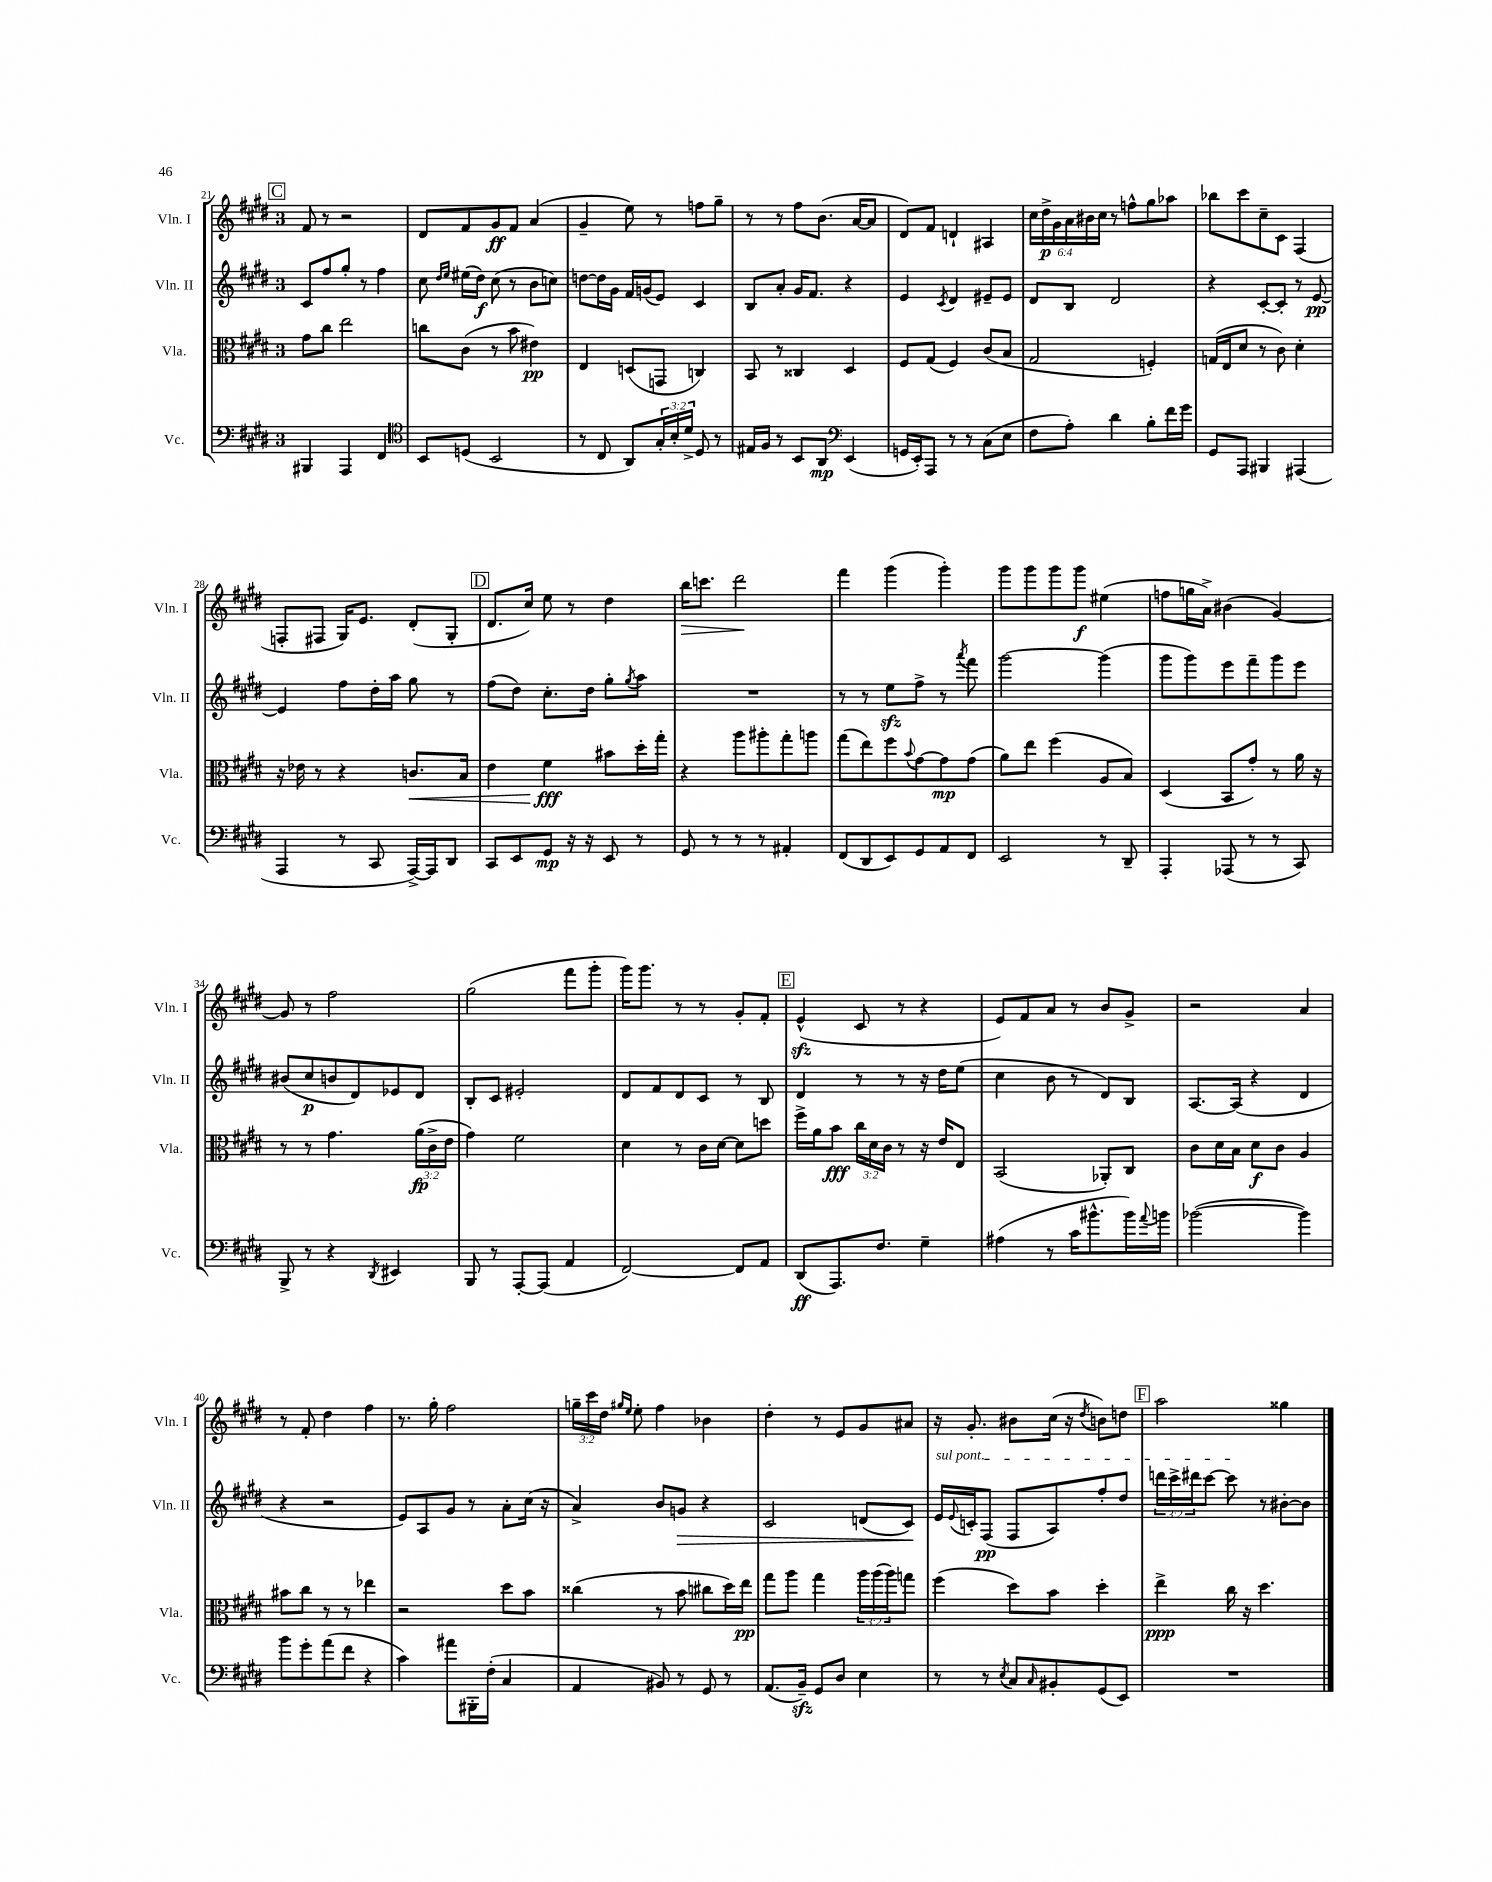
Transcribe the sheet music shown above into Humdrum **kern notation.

**kern	**dynam	**kern	**dynam	**kern	**dynam	**kern	**dynam
*part4	*part4	*part3	*part3	*part2	*part2	*part1	*part1
*staff4	*staff4	*staff3	*staff3	*staff2	*staff2	*staff1	*staff1
*I"Vc.	*	*I"Vla.	*	*I"Vln. II	*	*I"Vln. I	*
*I'Vc.	*	*I'Vla.	*	*I'Vln. II	*	*I'Vln. I	*
*clefF4	*	*clefC3	*	*clefG2	*	*clefG2	*
*k[f#c#g#d#]	*	*k[f#c#g#d#]	*	*k[f#c#g#d#]	*	*k[f#c#g#d#]	*
*M3/4	*	*M3/4	*	*M3/4	*	*M3/4	*
!!LO:REH:place=s1:t=C
=21	=21	=21	=21	=21	=21	=21	=21
4BBB#X/	.	8g#\L	.	8c#/L	.	8f#/	.
.	.	8cc#\J	.	8ff#/	.	8r	.
4AAA/	.	2ee\	.	8gg#'/J	.	2r	.
.	.	.	.	8r	.	.	.
4FF#/	.	.	.	4ff#\	.	.	.
=22	=22	=22	=22	=22	=22	=22	=22
*clefC4	*	*	*	*	*	*	*
8BB/L	.	8ccn\L	.	8cc#\	.	8d#/L	.
.	.	.	.	16qqdd#/LL	.	.	.
.	.	.	.	16qqee/JJ	.	.	.
(8Dn/J	.	(8c#\J	.	(16ee#X\LL	.	8f#/	.
.	.	.	.	16dd#\JJ)	f	.	.
2BB/	.	8r	.	(8cc#\	.	8g#/	ff
.	.	8b\	.	8r	.	8f#/J	.
.	.	4e#X\)	pp	8b\L	.	(4a/	.
.	.	.	.	8ccn\J)	.	.	.
=23	=23	=23	=23	=23	=23	=23	=23
8r	.	4E/	.	[8ddn\L	.	4g#~/	.
8C#/	.	.	.	16dd\L]	.	.	.
.	.	.	.	16g#\JJ	.	.	.
8AA/L)	.	(8Dn/L	.	16f#/LL	.	8ee\)	.
.	.	.	.	(16gn/J	.	.	.
24G#'/L	.	8GGn/J	.	8e/J)	.	8r	.
24B'/	.	.	.	.	.	.	.
24d#^/JJ	.	.	.	.	.	.	.
8D#/	.	4Cn/)	.	4c#/	.	8ffn\L	.
8r	.	.	.	.	.	8gg#~\J	.
=24	=24	=24	=24	=24	=24	=24	=24
16E#X/LL	.	8BB/	.	8B/L	.	8r	.
16F#/JJ	.	.	.	.	.	.	.
8r	.	8r	.	8a'/J	.	8r	.
8BB/L	.	4C##X/	.	16g#/KL	.	8ff#\L	.
.	.	.	.	8.f#/J	.	.	.
8AA/J	mp	.	.	.	.	(8.b\J	.
*clefF4	*	*	*	*	*	*	*
(4EE/	.	4D#/	.	4r	.	.	.
.	.	.	.	.	.	[16a/KL	.
.	.	.	.	.	.	8a/J]	.
=25	=25	=25	=25	=25	=25	=25	=25
16GGn/LL	.	8F#/L	.	4e/	.	8d#/L)	.
16EE'/J)	.	.	.	.	.	.	.
8AAA/J	.	(8G#/J	.	.	.	8f#/J	.
.	.	.	.	8qc#/	.	.	.
8r	.	4F#/)	.	4d#/	.	4dn`/	.
8r	.	.	.	.	.	.	.
(8C#\L	.	(8c#/L	.	8e#X~/L	.	4A#X/	.
8E\J	.	8B/J	.	8e#/J	.	.	.
=26	=26	=26	=26	=26	=26	=26	=26
8F#\L	.	2G#/	.	8d#/L	.	24cc#\LL	.
.	.	.	.	.	.	24dd#^\	p
.	.	.	.	.	.	24g#\	.
8A'\J)	.	.	.	8B/J	.	24a\	.
.	.	.	.	.	.	24b#X\	.
.	.	.	.	.	.	24cc#\JJ	.
4d#\	.	.	.	2d#/	.	8r	.
.	.	.	.	.	.	8ffn^^\L	.
8B'\L	.	4Fn'/)	.	.	.	8gg#\	.
16f#\L	.	.	.	.	.	8aa-X\J	.
16g#\JJ	.	.	.	.	.	.	.
=27	=27	=27	=27	=27	=27	=27	=27
8GG#/L	.	(16Gn/LL	.	4r	.	8bb-X\L	.
.	.	16E/J	.	.	.	.	.
8AAA/J	.	8d#/J	.	.	.	8ccc#\	.
4BBB#X/	.	8r	.	[8c#'/L	.	8cc#~\	.
.	.	8c#\)	.	8c#'/J]	.	8c#\J	.
(4AAA#X/	.	4d#'\	.	8r	.	(4F#/	.
.	.	.	.	[8e/	pp	.	.
!!LO:LB:g=z
=28	=28	=28	=28	=28	=28	=28	=28
4AAA/	.	16r	.	4e/]	.	8Fn'/L	.
.	.	16e-X\	.	.	.	.	.
.	.	8r	.	.	.	8F#X/J	.
8r	.	4r	.	8ff#\L	.	16G#/KL)	.
.	.	.	.	.	.	8.e/J	.
8CC#/	.	.	.	16dd#'\L	.	.	.
.	.	.	.	16aa\JJ	.	.	.
!	!	!	!LO:HP:b	!	!	!	!
[16AAA^/LL)	.	8.cn/L	<	8gg#\	.	(8d#'/L	.
16AAA/J]	.	.	.	.	.	.	.
8DD#/J	.	.	.	8r	.	8G#'/J	.
.	.	16B/Jk	.	.	.	.	.
!!LO:REH:place=s1:t=D
=29	=29	=29	=29	=29	=29	=29	=29
8CC#/L	.	4e\	.	(8ff#\L	.	8.d#/L	.
8EE/	.	.	.	8dd#\J)	.	.	.
.	.	.	.	.	.	16cc#/Jk)	.
8GG#/J	mp	4f#\	fff	8.cc#'\L	.	8ee\	.
16r	.	.	.	.	.	8r	.
16r	.	.	.	16dd#\Jk	.	.	.
8EE/	.	8b#X\L	[	8gg#'\L	.	4dd#\	.
.	.	.	.	8qgg#/	.	.	.
8r	.	16dd#'\L	.	8aa\J	.	.	.
.	.	16gg#'\JJ	.	.	.	.	.
=30	=30	=30	=30	=30	=30	=30	=30
!	!	!	!	!	!	!	!LO:HP:b
8GG#/	.	4r	.	2.r	.	16bb\KL	>
.	.	.	.	.	.	8.cccn\J	.
8r	.	.	.	.	.	.	.
8r	.	8aa\L	.	.	.	2ddd#\	.
8r	.	8aa#X'\	.	.	.	.	.
4AA#X'/	.	8gg#'\	.	.	.	.	.
.	.	8aan\J	.	.	.	.	.
.	.	.	.	.	.	.	]
=31	=31	=31	=31	=31	=31	=31	=31
(8FF#/L	.	(8gg#\L	.	8r	.	4fff#\	.
8DD#/	.	8ee\)	.	8r	.	.	.
8EE/)	.	8ff#\	.	8eezz\L	.	(4ggg#\	.
.	.	8qqb/	.	.	.	.	.
8GG#/	.	[8g#\	.	8ff#^\J	.	.	.
8AA/	.	8g#\]	mp	8r	.	4ggg#'\)	.
.	.	.	.	8qaaa/	.	.	.
8FF#/J	.	(8g#\J	.	8fff#\	.	.	.
=32	=32	=32	=32	=32	=32	=32	=32
2EE/	.	8a\L)	.	[2ggg#\	.	8ggg#\L	.
.	.	8ee\J	.	.	.	8ggg#\	.
.	.	(4ff#\	.	.	.	8ggg#\	.
.	.	.	.	.	.	8ggg#\J	f
8r	.	8A/L	.	(4ggg#\]	.	(4ee#X\	.
8DD#~/	.	8B/J)	.	.	.	.	.
=33	=33	=33	=33	=33	=33	=33	=33
4AAA'/	.	(4D#/	.	8ggg#\L	.	8ffn\L	.
.	.	.	.	8ggg#\)	.	16ggn\L	.
.	.	.	.	.	.	16a^\JJ)	.
(8AAA-X/	.	8BB/L	.	8eee\	.	(4b#X\	.
8r	.	8g#'/J)	.	8fff#~\	.	.	.
8r	.	8r	.	8ggg#\	.	[4g#/)	.
8CC#/)	.	16a\	.	8eee\J	.	.	.
.	.	16r	.	.	.	.	.
!!LO:LB:g=z
=34	=34	=34	=34	=34	=34	=34	=34
8BBB^/	.	8r	.	(8b#X/L	.	8g#/]	.
8r	.	8r	.	8cc#/	p	8r	.
4r	.	4.g#\	.	8bn/	.	2ff#\	.
.	.	.	.	8d#/)	.	.	.
8qDD#/	.	.	.	.	.	.	.
4EE#X/	.	.	.	8e-X/	.	.	.
.	.	(24a\LL	fp	8d#/J	.	.	.
.	.	24c#^\	.	.	.	.	.
.	.	24e\JJ	.	.	.	.	.
=35	=35	=35	=35	=35	=35	=35	=35
8BBB/	.	4g#\)	.	8B'/L	.	(2gg#\	.
8r	.	.	.	8c#/J	.	.	.
[8AAA'/L	.	2f#\	.	2e#X'/	.	.	.
(8AAA/J]	.	.	.	.	.	.	.
4AA/	.	.	.	.	.	8fff#\L	.
.	.	.	.	.	.	8ggg#'\J	.
=36	=36	=36	=36	=36	=36	=36	=36
[2FF#/)	.	4d#\	.	8d#/L	.	16ggg#\KL)	.
.	.	.	.	.	.	8.ggg#\J	.
.	.	.	.	8f#/	.	.	.
.	.	8r	.	8d#/	.	8r	.
.	.	16c#\LL	.	8c#/J	.	8r	.
.	.	[16d#\JJ	.	.	.	.	.
8FF#/L]	.	8d#\L]	.	8r	.	8g#'/L	.
8AA/J	.	8ddn\J	.	8B/	.	8f#'/J	.
!!LO:REH:place=s1:t=E
=37	=37	=37	=37	=37	=37	=37	=37
(8DD#/L	ff	16ff#^\LL	.	4d#/	.	(4ezz^^/	.
.	.	16a\J	.	.	.	.	.
8.AAA/)	.	8b\J	fff	.	.	.	.
.	.	24cc#\LL	.	8r	.	8c#/	.
.	.	24d#\	.	.	.	.	.
8.F#/J	.	.	.	.	.	.	.
.	.	24c#\JJ	.	.	.	.	.
.	.	8r	.	8r	.	8r	.
4G#~\	.	16r	.	16r	.	4r	.
.	.	16e/KL	.	16dd#\KL	.	.	.
.	.	8E/J	.	(8ee\J	.	.	.
=38	=38	=38	=38	=38	=38	=38	=38
(4A#X\	.	(2BB/	.	4cc#\	.	8e/L)	.
.	.	.	.	.	.	8f#/	.
8r	.	.	.	8b\	.	8a/J	.
16c#\KL	.	.	.	8r	.	8r	.
8.b#X^^\	.	.	.	.	.	.	.
.	.	8AA-X'/L)	.	8d#/L)	.	8b/L	.
16b#\L)	.	8C#/J	.	8B/J	.	8g#^/J	.
8qqa/	.	.	.	.	.	.	.
16bn\JJ	.	.	.	.	.	.	.
=39	=39	=39	=39	=39	=39	=39	=39
([2b-X\	.	8c#\L	.	[8.A/L	.	2r	.
.	.	16d#\L	.	.	.	.	.
.	.	16B\JJ	.	(16A/Jk]	.	.	.
.	.	8d#\L	f	4r	.	.	.
.	.	8c#\J	.	.	.	.	.
4b-\])	.	4A/	.	4d#/	.	4a/	.
!!LO:LB:g=z
=40	=40	=40	=40	=40	=40	=40	=40
8b\L	.	8b#X\L	.	4r	.	8r	.
8g#'\	.	8cc#\J	.	.	.	8f#'/	.
(8a\	.	8r	.	2r	.	4dd#\	.
8f#\J	.	8r	.	.	.	.	.
4r	.	4ee-X\	.	.	.	4ff#\	.
=41	=41	=41	=41	=41	=41	=41	=41
4c#\)	.	2r	.	8e/L)	.	8.r	.
.	.	.	.	8A/	.	.	.
.	.	.	.	.	.	16gg#'\	.
8a#X\L	.	.	.	8g#/J	.	2ff#\	.
16BBB#X'\L	.	.	.	8r	.	.	.
(16F#'\JJ	.	.	.	.	.	.	.
4C#/	.	8dd#\L	.	8a'\L	.	.	.
.	.	8b\J	.	(16cc#\Jk	.	.	.
.	.	.	.	16r	.	.	.
=42	=42	=42	=42	=42	=42	=42	=42
4AA/	.	(4cc##X\	.	4a^/)	.	24ggn~\LL	.
.	.	.	.	.	.	24ccc#\	.
.	.	.	.	.	.	24dd#\JJ	.
.	.	.	.	.	.	16qqgg#X/LL	.
.	.	.	.	.	.	16qqee/JJ	.
.	.	.	.	.	.	8ee'\	.
8BB#X/)	.	8r	.	8b/L	.	4ff#\	.
!	!	!	!	!	!LO:HP:b	!	!
8r	.	8b\	.	8gn/J	>	.	.
8GG#/	.	8cc#X\L	.	4r	.	4b-X\	.
8r	.	16dd#\L)	.	.	.	.	.
.	.	16ee\JJ	pp	.	.	.	.
=43	=43	=43	=43	=43	=43	=43	=43
(8.AA/L	.	8gg#\L	.	2c#/	.	4dd#'\	.
.	.	8aa\J	.	.	.	.	.
16BBzz~/Jk)	.	.	.	.	.	.	.
8GG#/L	.	4gg#\	.	.	.	8r	.
8D#/J	.	.	.	.	.	8e/L	.
4E\	.	24aa\LL	.	(8dn/L	.	8g#/	.
.	.	(24aa\	.	.	.	.	.
.	.	24aa\J)	.	.	.	.	.
.	.	8ggn\J	.	8c#/J)	.	8a#X/J	.
.	.	.	.	.	]	.	.
=44	=44	=44	=44	=44	=44	=44	=44
!	!	!	!	!LO:TX:a:i:t=sul pont.	!	!	!
8r	.	(4ff#\	.	16e/LL	.	16r	.
.	.	.	.	8qqe/	.	.	.
.	.	.	.	16cn'/J	.	8.g#'/	.
8r	.	.	.	(8F#/J	pp	.	.
8qE/	.	.	.	.	.	.	.
8C#/L	.	8dd#\L)	.	8F#/L	.	8b#X\L	.
16qqC#/	.	.	.	.	.	.	.
8BB#X'/	.	8b\J	.	8A/)	.	(16cc#\Jk	.
.	.	.	.	.	.	16r	.
.	.	.	.	.	.	8qdd#/	.
(8GG#/	.	4dd#'\	.	8ff#'/	.	8bn\L)	.
8EE/J)	.	.	.	8dd#/J	.	8ddn\J	.
!!LO:REH:place=s1:t=F
=45	=45	=45	=45	=45	=45	=45	=45
2.r	.	4ee^\	ppp	24dddn\LL	.	2aa\	.
.	.	.	.	24ccc#^\	.	.	.
.	.	.	.	24ddd#X\J	.	.	.
.	.	.	.	[8ccc#\J	.	.	.
.	.	16cc#\	.	8ccc#\]	.	.	.
.	.	16r	.	.	.	.	.
.	.	4.dd#\	.	8r	.	.	.
.	.	.	.	[8b#X'\L	.	4gg##X\	.
.	.	.	.	8b#\J]	.	.	.
==	==	==	==	==	==	==	==
*-	*-	*-	*-	*-	*-	*-	*-
